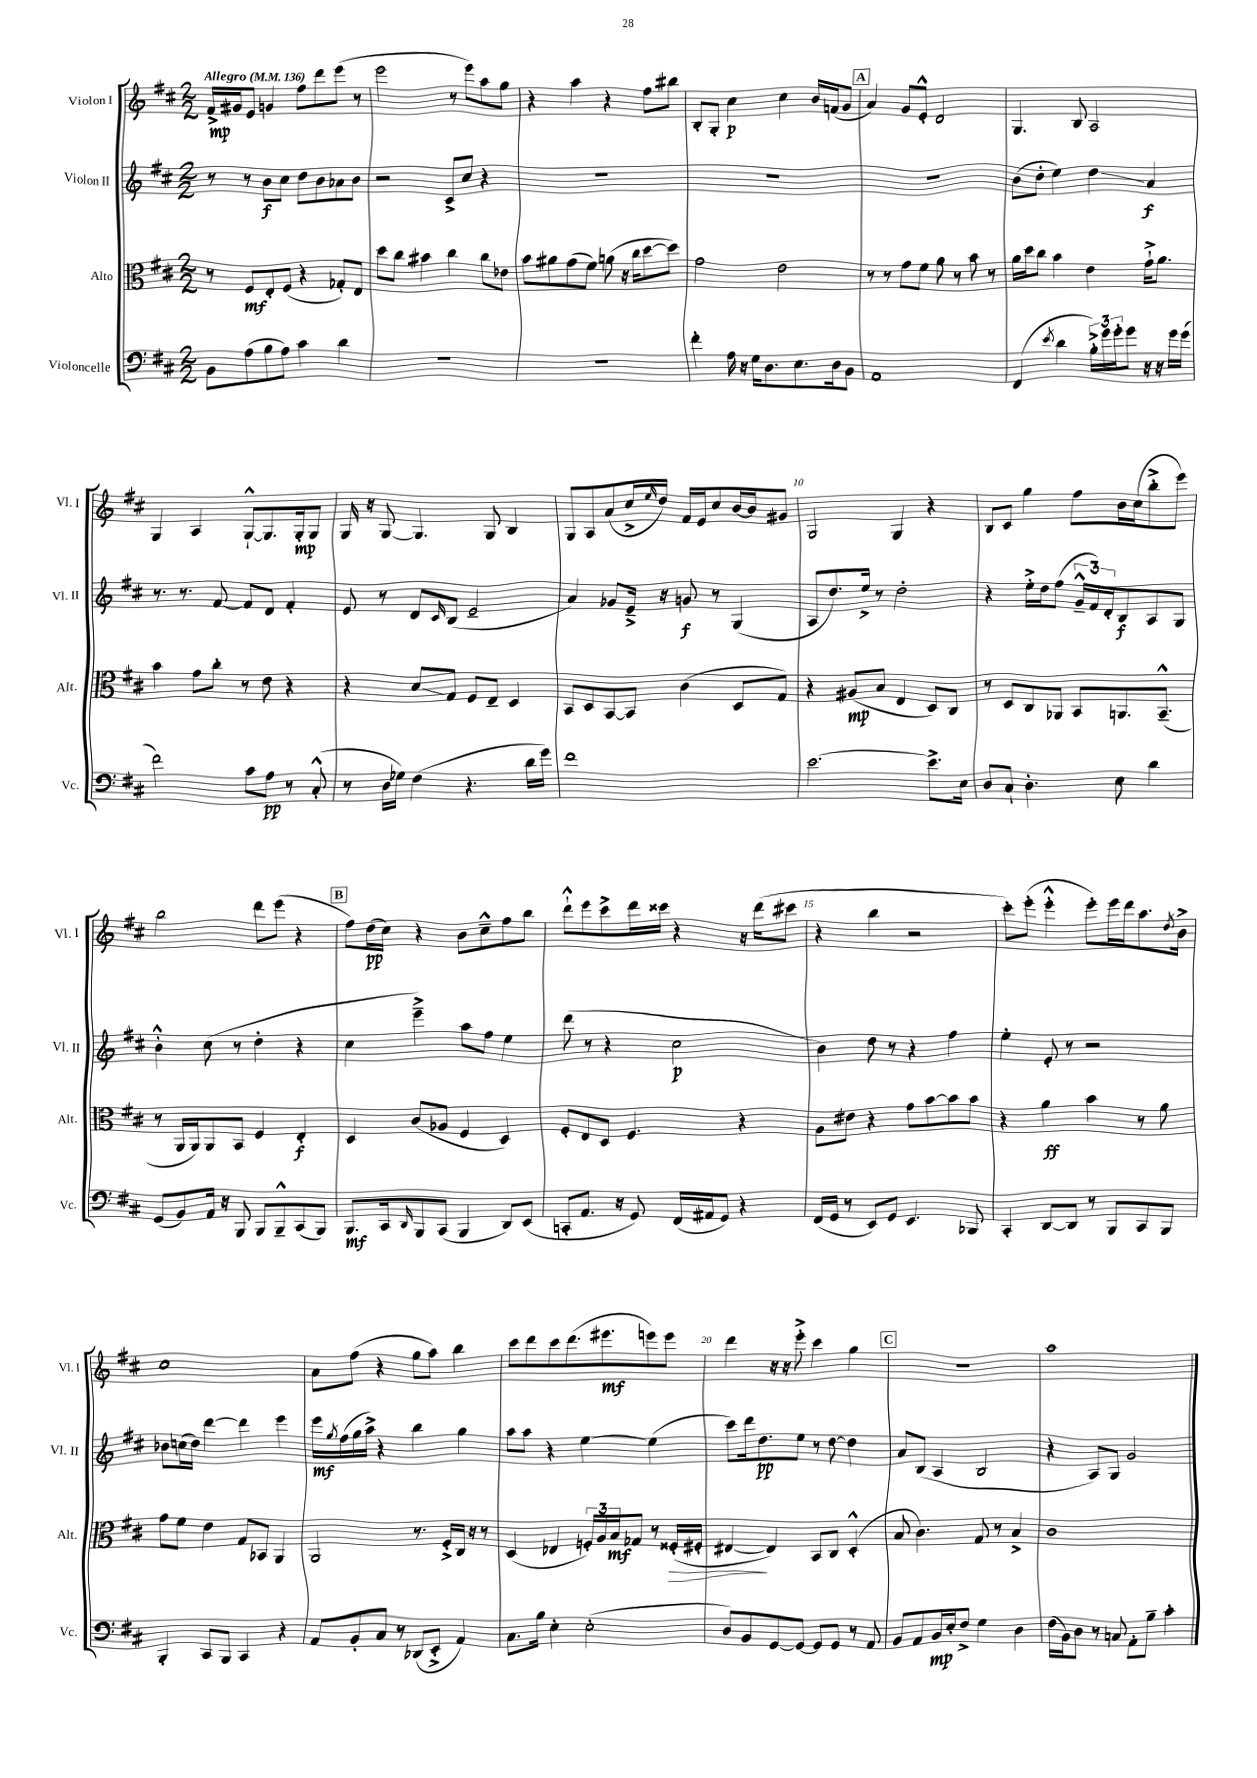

**kern	**kern	**kern	**kern
*staff4	*staff3	*staff2	*staff1
*clefF4	*clefC3	*clefG2	*clefG2
*k[f#c#]	*k[f#c#]	*k[f#c#]	*k[f#c#]
*M2/2	*M2/2	*M2/2	*M2/2
*MM136	*MM136	*MM136	*MM136
8BB	8r	8r	16f#^
.	.	.	16g#
(8A	8F#	8r	8e
8B	8E'	8b	4g
8A)	(8F#	8cc#	.
4c#	4r	8dd	8ff#
.	.	8b	8ddd
4d	8G-')	8a-	(8eee
.	8E	8b	8r
=	=	=	=
1r	8dd	2r	2eee
.	8cc#	.	.
.	4b#	.	.
.	4cc#	8c#^	8r
.	.	8cc#	8eee)
.	8cc#	4r	8aa
.	8e-	.	8gg
=	=	=	=
1r	8b	1r	4r
.	8a#	.	.
.	(8g	.	4aa
.	8f#)	.	.
.	(8a	.	4r
.	16r	.	.
.	16cc#	.	.
.	[8dd	.	8ff#
.	8dd])	.	8bb#
=	=	=	=
4f#'	2g	1r	8B'
.	.	.	8G'
16A	.	.	4cc#
16r	.	.	.
16G	.	.	.
8.D	.	.	.
.	2e	.	4cc#
8.E	.	.	.
.	.	.	16b
16D	.	.	(16f
8BB	.	.	8g
=	=	=	=
1AA	8r	1r	4a)
.	8r	.	.
.	8g	.	8g
.	8f#	.	8e'^^
.	8a	.	2d
.	8r	.	.
.	8b	.	.
.	8r	.	.
=	=	=	=
(4FF#	16a	(8b	4.G
.	16dd	.	.
.	8cc#	8dd'	.
8qe	.	.	.
4d	4b	4ee)	.
.	.	.	8B
24B'^)	4e	4dd	2A
24g	.	.	.
24g'	.	.	.
8g	.	.	.
16r	16g`^	4a	.
16r	8.a	.	.
16g	.	.	.
(16g	.	.	.
=	=	=	=
2f#)	4b	8.r	4G
.	.	8.r	.
.	8g	.	4A
.	8cc#'	[8f#	.
8c#	8r	8f#]	[8G`^^
8A	8e	8d	8.G]
8r	4r	4f#'	.
.	.	.	16G'
(8C#'^^	.	.	8G
=	=	=	=
8r	4r	8e	16G
.	.	.	16r
16D	.	8r	[8G
16G-)	.	.	.
(4F#	8d	8d	4.G]
.	.	16qqc#	.
.	8G	(8B	.
4.r	8F#	2e~	.
.	8E~	.	8G
.	4D	.	4B
16d	.	.	.
16g)	.	.	.
=	=	=	=
1f#	8BB	4a)	8G
.	8D	.	8A
.	[8BB	8g-	(8a
.	8BB]	16e~^	16cc#^
.	.	.	16qqee
.	.	16r	16dd)
.	(4c#	8g	16f#
.	.	.	16e
.	.	8r	8cc#
.	8D	(4G	[16b
.	.	.	16b]
.	8G)	.	8g#
=	=	=	=
[2.e	4r	8A	2G
.	.	8.dd)	.
.	(8A#	.	.
.	.	16ee^	.
.	8B	8r	.
.	4E	2dd'	4G
8.e^]	8D)	.	4r
.	8C#	.	.
16E	.	.	.
=	=	=	=
8D	8r	4r	8B
8C#`	8D	.	8c#
4.D'	8C#	16ee'^	4gg
.	.	16dd	.
.	8AA-	(8ff#	.
.	8BB	24g~^^	8ff#
.	.	24f#)	.
.	.	24d'	.
8E	8.AA	8B	16b
.	.	.	(16cc#
4d	.	8A	8bb'^
.	(8.BB~^^	.	.
.	.	8G	8eee)
=	=	=	=
(8GG	8r	4b'^^	2bb
8BB)	16AA	.	.
.	16AA)	.	.
16AA	8AA	(8cc#	.
16r	.	.	.
8BBB	8BB	8r	.
8BBB	4F#	4dd'	8ddd
8BBB~^^	.	.	(8eee
(8CC#	4E'	4r	4r
8BBB)	.	.	.
=	=	=	=
8.BBB	4D	4cc#	8ff#)
.	.	.	(16dd
16CC#	.	.	16cc#)
16qqDD	.	.	.
8BBB	(8c#	4eee~^)	4r
(8CC#	8A-	.	.
4BBB	4F#	8aa	8b
.	.	8ff#	8cc#~^^
8DD)	4D)	4ee	8ff#
(8EE	.	.	8bb
=	=	=	=
8CC'	8F#'	(8ddd	8ddd`^^
8.AA	8E	8r	8eee
.	8D	4r	8ccc#^
16r	.	.	.
8GG)	4.F#	.	16ddd
.	.	.	16ccc##
(16FF#	.	2cc#	4r
16AA#	.	.	.
8GG)	.	.	.
4r	4r	.	16r
.	.	.	(16ddd
.	.	.	8ccc#
=	=	=	=
(16FF#	8A	4b)	4r
16GG	.	.	.
8r	8e#	.	.
8EE)	4r	8dd	4bb
8GG	.	8r	.
4.EE	8g	4r	2r
.	[8b	.	.
.	8b]	4ff#	.
8BBB-	8b	.	.
=	=	=	=
4CC#'	4r	4ee'	8ccc#')
.	.	.	(8eee'
[8DD	4a	8e'	4eee'^^
8DD]	.	8r	.
8r	4b	2r	8eee')
8BBB	.	.	16eee
.	.	.	16ddd
8CC#	8r	.	8.aa
8BBB	8a	.	.
.	.	.	8qdd
.	.	.	16b^
=	=	=	=
4BBB'	8g	8b-	1cc#
.	8f#	(16cc	.
.	.	16dd)	.
8CC#	4e	[4ddd	.
8BBB	.	.	.
4CC#	8G	4ddd]	.
.	8BB-	.	.
4r	4AA	4eee	.
=	=	=	=
8AA	2AA	16eee	8a
.	.	8qgg	.
.	.	(16ff#	.
8BB'	.	16gg	(8ff#
.	.	16aa^)	.
8C#	.	4r	4r
8r	.	.	.
(8DD-	8.r	4bb	8gg
8EE'^	.	.	8aa)
.	16F#'^	.	.
4AA)	16C#	4gg	4bb
.	16r	.	.
.	8r	.	.
=	=	=	=
8.C#	(4D	8aa	8ccc#
.	.	8aa	8ddd
16B	.	.	.
4E'	4E-	4r	8ccc#
.	.	.	(8.ddd
(2E'	24F')	[4ee	.
.	24A	.	.
.	.	.	8.eee#
.	24B	.	.
.	8G-	.	.
.	8r	(4ee]	8eee)
.	(16F##'	.	8eee
.	16F#'	.	.
=	=	=	=
8D)	[4E#	8ccc#)	4ddd
8BB	.	16ddd	.
.	.	8.dd	.
[8GG	4E#])	.	16r
.	.	.	16r
8GG_	.	8ee	8eee'^
8GG]	8BB	8r	4ccc#
8GG	8C#	[8dd	.
8r	(4D'^^	4dd]	4gg
8AA	.	.	.
=	=	=	=
8BB	8B	8a	1r
8AA	4.c#)	(8B	.
16BB	.	4A	.
16E'	.	.	.
8F#^	.	.	.
4G	8G	2B	.
.	8r	.	.
4D	4B^	.	.
=	=	=	=
(16F#	1c#	4r	1aa
16BB)	.	.	.
8D	.	.	.
8r	.	8A)	.
8C	.	8G	.
8AA'	.	2g	.
8B~	.	.	.
4c#'	.	.	.
==	==	==	==
*-	*-	*-	*-
